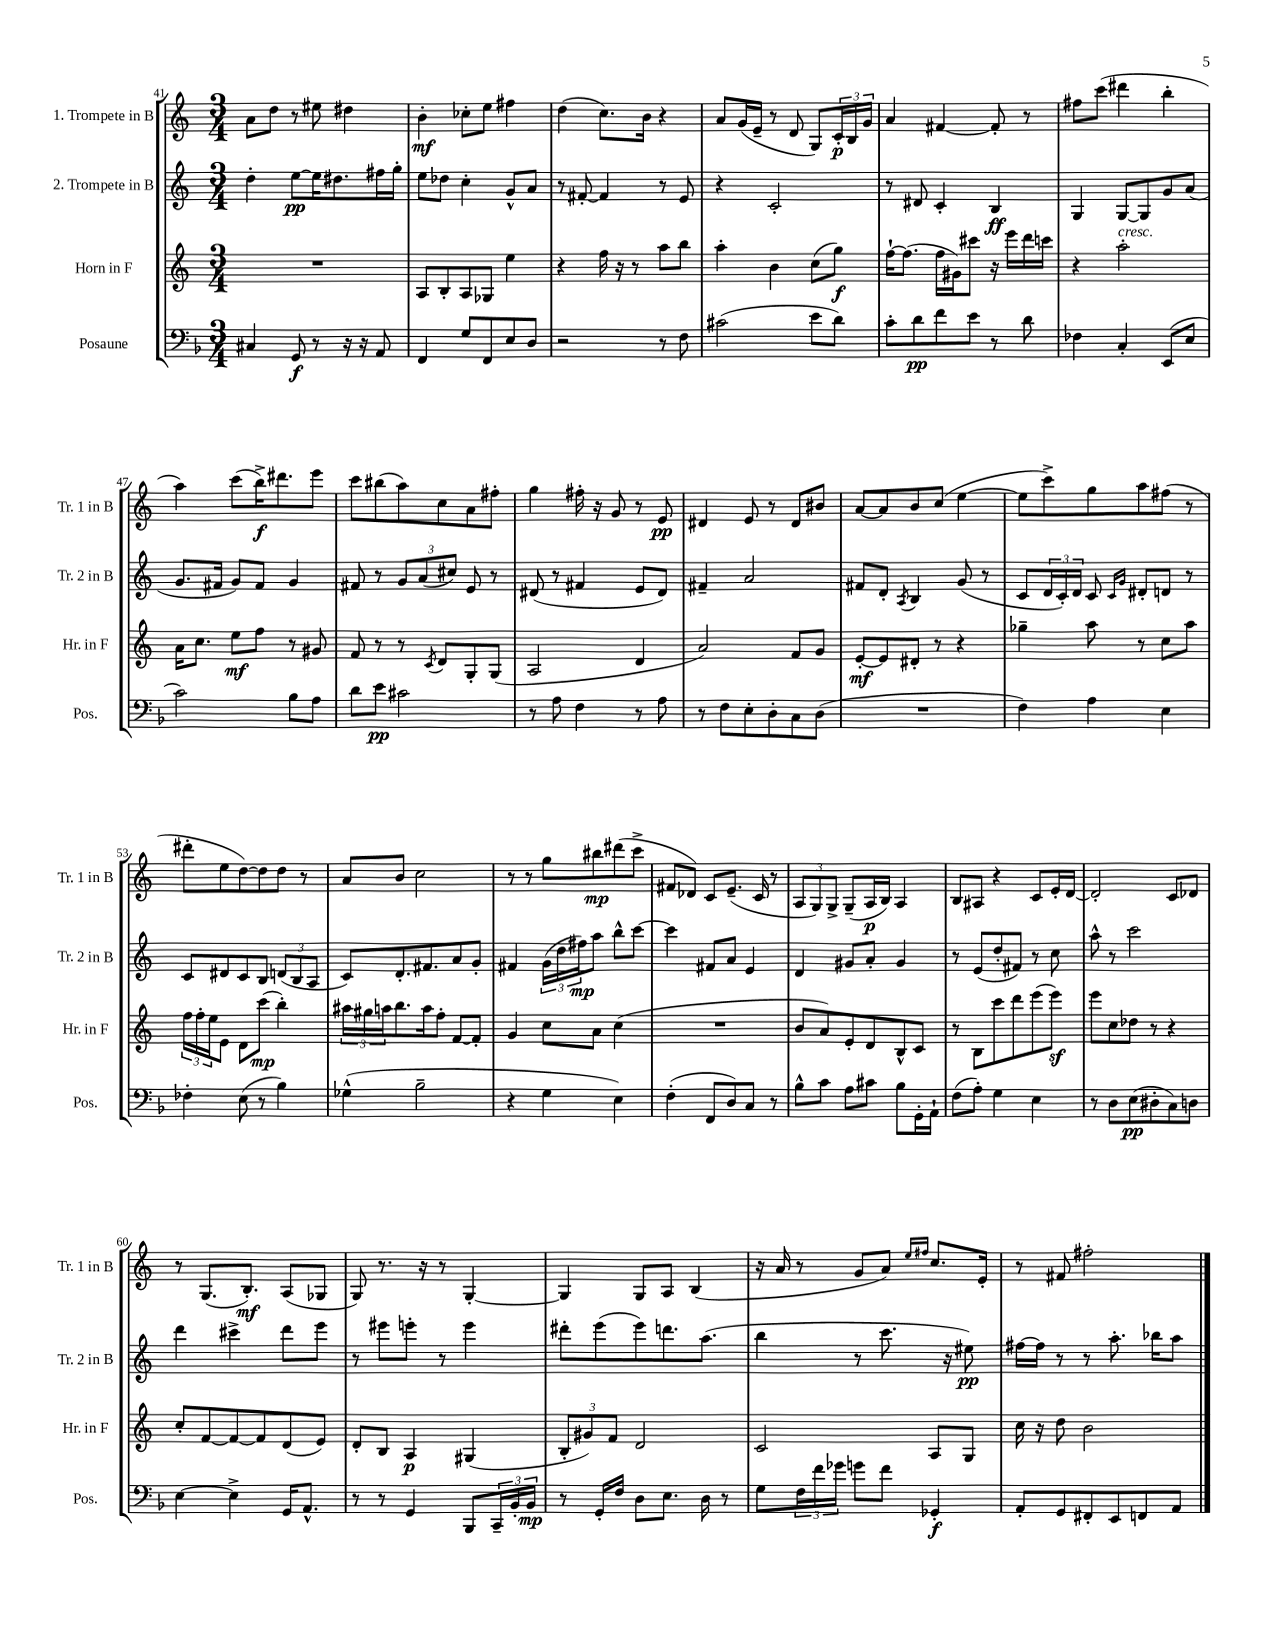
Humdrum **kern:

**kern	**dynam	**kern	**dynam	**kern	**dynam	**kern	**dynam
*part4	*part4	*part3	*part3	*part2	*part2	*part1	*part1
*staff4	*staff4	*staff3	*staff3	*staff2	*staff2	*staff1	*staff1
*I"Posaune	*	*I"Horn in F	*	*I"2. Trompete in B	*	*I"1. Trompete in B	*
*I'Pos.	*	*I'Hr. in F	*	*I'Tr. 2 in B	*	*I'Tr. 1 in B	*
*clefF4	*	*clefG2	*	*clefG2	*	*clefG2	*
*k[b-]	*	*k[]	*	*k[]	*	*k[]	*
*M3/4	*	*M3/4	*	*M3/4	*	*M3/4	*
=41	=41	=41	=41	=41	=41	=41	=41
4C#X/	.	2.r	.	4dd'\	.	8a\L	.
.	.	.	.	.	.	8dd\J	.
8GG/	f	.	.	[8ee\L	pp	8r	.
8r	.	.	.	16ee\K]	.	8ee#X\	.
.	.	.	.	8.dd#X\	.	.	.
16r	.	.	.	.	.	4dd#X\	.
16r	.	.	.	.	.	.	.
8AA/	.	.	.	16ff#X\L	.	.	.
.	.	.	.	16gg'\JJ	.	.	.
=42	=42	=42	=42	=42	=42	=42	=42
4FF/	.	8A/L	.	8ee\L	.	4b'\	mf
.	.	8B'/	.	8dd-X\J	.	.	.
8G/L	.	8A/	.	4cc'\	.	8cc-X'\L	.
8FF/	.	8G-X/J	.	.	.	8ee\J	.
8E/	.	4ee\	.	8g^^/L	.	4ff#X\	.
8D/J	.	.	.	8a/J	.	.	.
=43	=43	=43	=43	=43	=43	=43	=43
2r	.	4r	.	8r	.	(4dd\	.
.	.	.	.	[8f#X'/	.	.	.
.	.	16ff\	.	4f#/]	.	8.cc\L)	.
.	.	16r	.	.	.	.	.
.	.	8r	.	.	.	.	.
.	.	.	.	.	.	16b\Jk	.
8r	.	8aa\L	.	8r	.	4r	.
8F\	.	8bb\J	.	8e/	.	.	.
=44	=44	=44	=44	=44	=44	=44	=44
(2c#X\	.	4aa'\	.	4r	.	8a/L	.
.	.	.	.	.	.	(16g/L	.
.	.	.	.	.	.	16e~/JJ	.
.	.	4b\	.	2c'/	.	8r	.
.	.	.	.	.	.	8d/	.
8e\L	.	(8cc\L	.	.	.	8G/L)	.
8d\J)	.	8gg\J)	f	.	.	24c'/L	p
.	.	.	.	.	.	24B/	.
.	.	.	.	.	.	24g/JJ	.
=45	=45	=45	=45	=45	=45	=45	=45
8c'\L	.	[16ff`\KL	.	8r	.	4a/	.
.	.	(8.ff\J]	.	.	.	.	.
8d\	pp	.	.	8d#X/	.	.	.
8f\	.	16ff\LL	.	4c'/	.	[4f#X/	.
.	.	16g#X\J)	.	.	.	.	.
8e\J	.	8ccc#X\J	.	.	.	.	.
8r	.	16r	.	4B/	ff	8f#'/]	.
.	.	16eee\LL	.	.	.	.	.
8d\	.	16ddd\	.	.	.	8r	.
.	.	16cccn\JJ	.	.	.	.	.
=46	=46	=46	=46	=46	=46	=46	=46
4F-X\	.	4r	.	4G/	.	8ff#X\L	.
.	.	.	.	.	.	(8ccc\J	.
!	!	!LO:TX:a:i:t=cresc.	!	!	!	!	!
4C'/	.	2aa'\	.	[8G/L	.	4ddd#X\	.
.	.	.	.	8G/]	.	.	.
(8EE/L	.	.	.	8g/	.	4bb'\	.
8E/J	.	.	.	(8a/J	.	.	.
!!LO:LB:g=z
=47	=47	=47	=47	=47	=47	=47	=47
2c\)	.	16a\KL	.	8.g/L	.	4aa\)	.
.	.	8.cc\J	.	.	.	.	.
.	.	.	.	16f#X/Jk	.	.	.
.	.	8ee\L	mf	8g/L)	.	(8ccc\L	.
.	.	8ff\J	.	8f#/J	.	16bb^\K)	f
.	.	.	.	.	.	8.ddd#X\	.
8B-\L	.	8r	.	4g/	.	.	.
8A\J	.	8g#X/	.	.	.	8eee\J	.
=48	=48	=48	=48	=48	=48	=48	=48
8d\L	.	8f/	.	8f#X/	.	8ccc\L	.
8e\J	pp	8r	.	8r	.	(8bb#X\	.
2c#X\	.	8r	.	12g/L	.	8aa\)	.
.	.	.	.	(12a/	.	.	.
.	.	8qc/	.	.	.	.	.
.	.	8d/L	.	.	.	8cc\	.
.	.	.	.	12cc#X/J)	.	.	.
.	.	8G'/	.	8e/	.	8a\	.
.	.	(8G/J	.	8r	.	8ff#X'\J	.
=49	=49	=49	=49	=49	=49	=49	=49
8r	.	2A/	.	(8d#X/	.	4gg\	.
8A\	.	.	.	8r	.	.	.
4F\	.	.	.	4f#X/	.	16ff#X'\	.
.	.	.	.	.	.	16r	.
.	.	.	.	.	.	8g/	.
8r	.	4d/	.	8e/L	.	8r	.
8A\	.	.	.	8d#/J)	.	8e/	pp
=50	=50	=50	=50	=50	=50	=50	=50
8r	.	2a/)	.	4f#X~/	.	4d#X/	.
8F\L	.	.	.	.	.	.	.
8E'\	.	.	.	2a/	.	8e/	.
8D'\	.	.	.	.	.	8r	.
8C\	.	8f/L	.	.	.	8d#/L	.
(8D\J	.	8g/J	.	.	.	8b#X/J	.
=51	=51	=51	=51	=51	=51	=51	=51
2.r	.	[8e'/L	mf	8f#X/L	.	[8a/L	.
.	.	8e/]	.	8d'/J	.	8a/]	.
.	.	.	.	8qA/	.	.	.
.	.	8d#X'/J	.	4B/	.	8b/	.
.	.	8r	.	.	.	(8cc/J	.
.	.	4r	.	(8g/	.	[4ee\	.
.	.	.	.	8r	.	.	.
=52	=52	=52	=52	=52	=52	=52	=52
4F\)	.	4gg-X~\	.	8c/L	.	8ee\L]	.
.	.	.	.	24d/L	.	8ccc^\)	.
.	.	.	.	24c'/)	.	.	.
.	.	.	.	24d/JJ	.	.	.
4A\	.	8aa\	.	8c/	.	8gg\	.
.	.	.	.	16qqc/LL	.	.	.
.	.	.	.	16qqg/JJ	.	.	.
.	.	8r	.	8d#X'/L	.	8aa\	.
4E\	.	8cc\L	.	8dn/J	.	(8ff#X\J	.
.	.	8aa\J	.	8r	.	8r	.
!!LO:LB:g=z
=53	=53	=53	=53	=53	=53	=53	=53
4F-X'\	.	24ff\LL	.	8c/L	.	8ddd#X'\L	.
.	.	24ff'\	.	.	.	.	.
.	.	24ee\J	.	.	.	.	.
.	.	8e\J	.	8d#X/	.	8ee\	.
(8E\	.	8d\L	.	8c/	.	[8dd\)	.
8r	.	(8ccc\J	mp	8B/J	.	8dd\]	.
4B-\)	.	4bb'\)	.	(12dn/L	.	8dd\J	.
.	.	.	.	12B/	.	.	.
.	.	.	.	.	.	8r	.
.	.	.	.	12A/J	.	.	.
=54	=54	=54	=54	=54	=54	=54	=54
(4G-X^^\	.	24aa#X\LL	.	8c/L)	.	8a/L	.
.	.	24gg#X\	.	.	.	.	.
.	.	24aan\J	.	.	.	.	.
.	.	8.bb\	.	8.d'/	.	8b/J	.
2B-~\	.	.	.	.	.	2cc\	.
.	.	16aa\k	.	8.f#X/	.	.	.
.	.	8ff'\J	.	.	.	.	.
.	.	[8f/L	.	8a/	.	.	.
.	.	8f'/J]	.	8g'/J	.	.	.
=55	=55	=55	=55	=55	=55	=55	=55
4r	.	4g/	.	4f#X/	.	8r	.
.	.	.	.	.	.	8r	.
4G\	.	8cc\L	.	(24g\LL	.	8gg\L	.
.	.	.	.	24dd\	.	.	.
.	.	.	.	24ff#X\J)	mp	.	.
.	.	8a\J	.	8aa\J	.	8bb#X\	mp
4E\)	.	(4cc\	.	8bb^^\L	.	(8ddd#X\	.
.	.	.	.	[8ccc\J	.	8ccc^\J	.
=56	=56	=56	=56	=56	=56	=56	=56
(4F'\	.	2.r	.	4ccc\]	.	8f#X/L	.
.	.	.	.	.	.	8d-X/J)	.
8FF/L	.	.	.	8f#X/L	.	8c/L	.
8D/)	.	.	.	8a/J	.	(8.e~/J	.
8C/J	.	.	.	4e/	.	.	.
.	.	.	.	.	.	16c/	.
8r	.	.	.	.	.	8r	.
=57	=57	=57	=57	=57	=57	=57	=57
8B-^^\L	.	8b/L	.	4d/	.	12A/L	.
.	.	.	.	.	.	12G/)	.
8c\J	.	8a/)	.	.	.	.	.
.	.	.	.	.	.	12G^/J	.
8A\L	.	8e'/	.	8g#X/L	.	(8G~/L	.
8c#X\J	.	8d/	.	8a'/J	.	16A/L	p
.	.	.	.	.	.	16B/JJ)	.
8B-\L	.	8B^^/	.	4g#/	.	4A/	.
16GG'\L	.	8c/J	.	.	.	.	.
16AA`\JJ	.	.	.	.	.	.	.
=58	=58	=58	=58	=58	=58	=58	=58
(8F\L	.	8r	.	8r	.	8B/L	.
8A'\J)	.	8B\L	.	(8e/L	.	8A#X/J	.
4G\	.	8ccc\	.	8dd'/	.	4r	.
.	.	8ddd\	.	8f#X/J)	.	.	.
4E\	.	(8eee\	.	8r	.	8c/L	.
.	.	8eeez\J)	.	8cc\	.	16e'/L	.
.	.	.	.	.	.	[16d/JJ	.
=59	=59	=59	=59	=59	=59	=59	=59
8r	.	8eee\L	.	8aa^^\	.	2d'/]	.
8D\L	.	8cc\	.	8r	.	.	.
(8E\	pp	8dd-X\J	.	2ccc\	.	.	.
8D#X'\	.	8r	.	.	.	.	.
8C\)	.	4r	.	.	.	8c/L	.
8Dn\J	.	.	.	.	.	8d-X/J	.
!!LO:LB:g=z
=60	=60	=60	=60	=60	=60	=60	=60
[4E\	.	8cc'/L	.	4ddd\	.	8r	.
.	.	[8f/	.	.	.	(8.G/L	.
4E^\]	.	8f/_	.	4ccc#X^\	.	.	.
.	.	.	.	.	.	8.B'/J)	mf
.	.	8f/]	.	.	.	.	.
16GG/KL	.	(8d/	.	8ddd\L	.	(8A/L	.
8.AA^^/J	.	.	.	.	.	.	.
.	.	8e/J)	.	8eee\J	.	8G-X/J	.
=61	=61	=61	=61	=61	=61	=61	=61
8r	.	8d'/L	.	8r	.	8G/)	.
8r	.	8B/J	.	8eee#X\L	.	8.r	.
4GG/	.	4A/	p	8eeen'\J	.	.	.
.	.	.	.	.	.	16r	.
.	.	.	.	8r	.	8r	.
8BBB-/L	.	(4G#X/	.	4eee\	.	[4G'/	.
24CC~/L	.	.	.	.	.	.	.
24BB-'/	.	.	.	.	.	.	.
24BB-/JJ	mp	.	.	.	.	.	.
=62	=62	=62	=62	=62	=62	=62	=62
8r	.	12B'/L	.	8ddd#X'\L	.	4G/]	.
.	.	12g#X/)	.	.	.	.	.
16GG'/LL	.	.	.	(8eee\	.	.	.
.	.	12f/J	.	.	.	.	.
16F/JJ	.	.	.	.	.	.	.
8D\L	.	2d/	.	8eee\)	.	8G/L	.
8.E\J	.	.	.	8.dddn\	.	8A/J	.
.	.	.	.	.	.	(4B/	.
16D\	.	.	.	(8.aa\J	.	.	.
8r	.	.	.	.	.	.	.
=63	=63	=63	=63	=63	=63	=63	=63
8G\L	.	2c/	.	4bb\	.	16r	.
.	.	.	.	.	.	16a/	.
24F\L	.	.	.	.	.	8r	.
24f\	.	.	.	.	.	.	.
24g-X\JJ	.	.	.	.	.	.	.
8gn\L	.	.	.	8r	.	8g/L	.
8f\J	.	.	.	8.ccc\	.	8a/J)	.
.	.	.	.	.	.	16qqee/LL	.
.	.	.	.	.	.	16qqff#X/JJ	.
4GG-X'/	f	8A/L	.	.	.	8.cc/L	.
.	.	.	.	16r	.	.	.
.	.	8G/J	.	8ee#X\)	pp	.	.
.	.	.	.	.	.	16e'/Jk	.
=64	=64	=64	=64	=64	=64	=64	=64
8AA'/L	.	16cc\	.	[16ff#X\LL	.	8r	.
.	.	16r	.	16ff#\JJ]	.	.	.
8GG/	.	8dd\	.	8r	.	8f#X/	.
8FF#X'/	.	2b\	.	8r	.	2ff#X'\	.
8EE/	.	.	.	8.aa'\	.	.	.
8FFn/	.	.	.	.	.	.	.
.	.	.	.	16bb-X\KL	.	.	.
8AA/J	.	.	.	8aa\J	.	.	.
==	==	==	==	==	==	==	==
*-	*-	*-	*-	*-	*-	*-	*-
